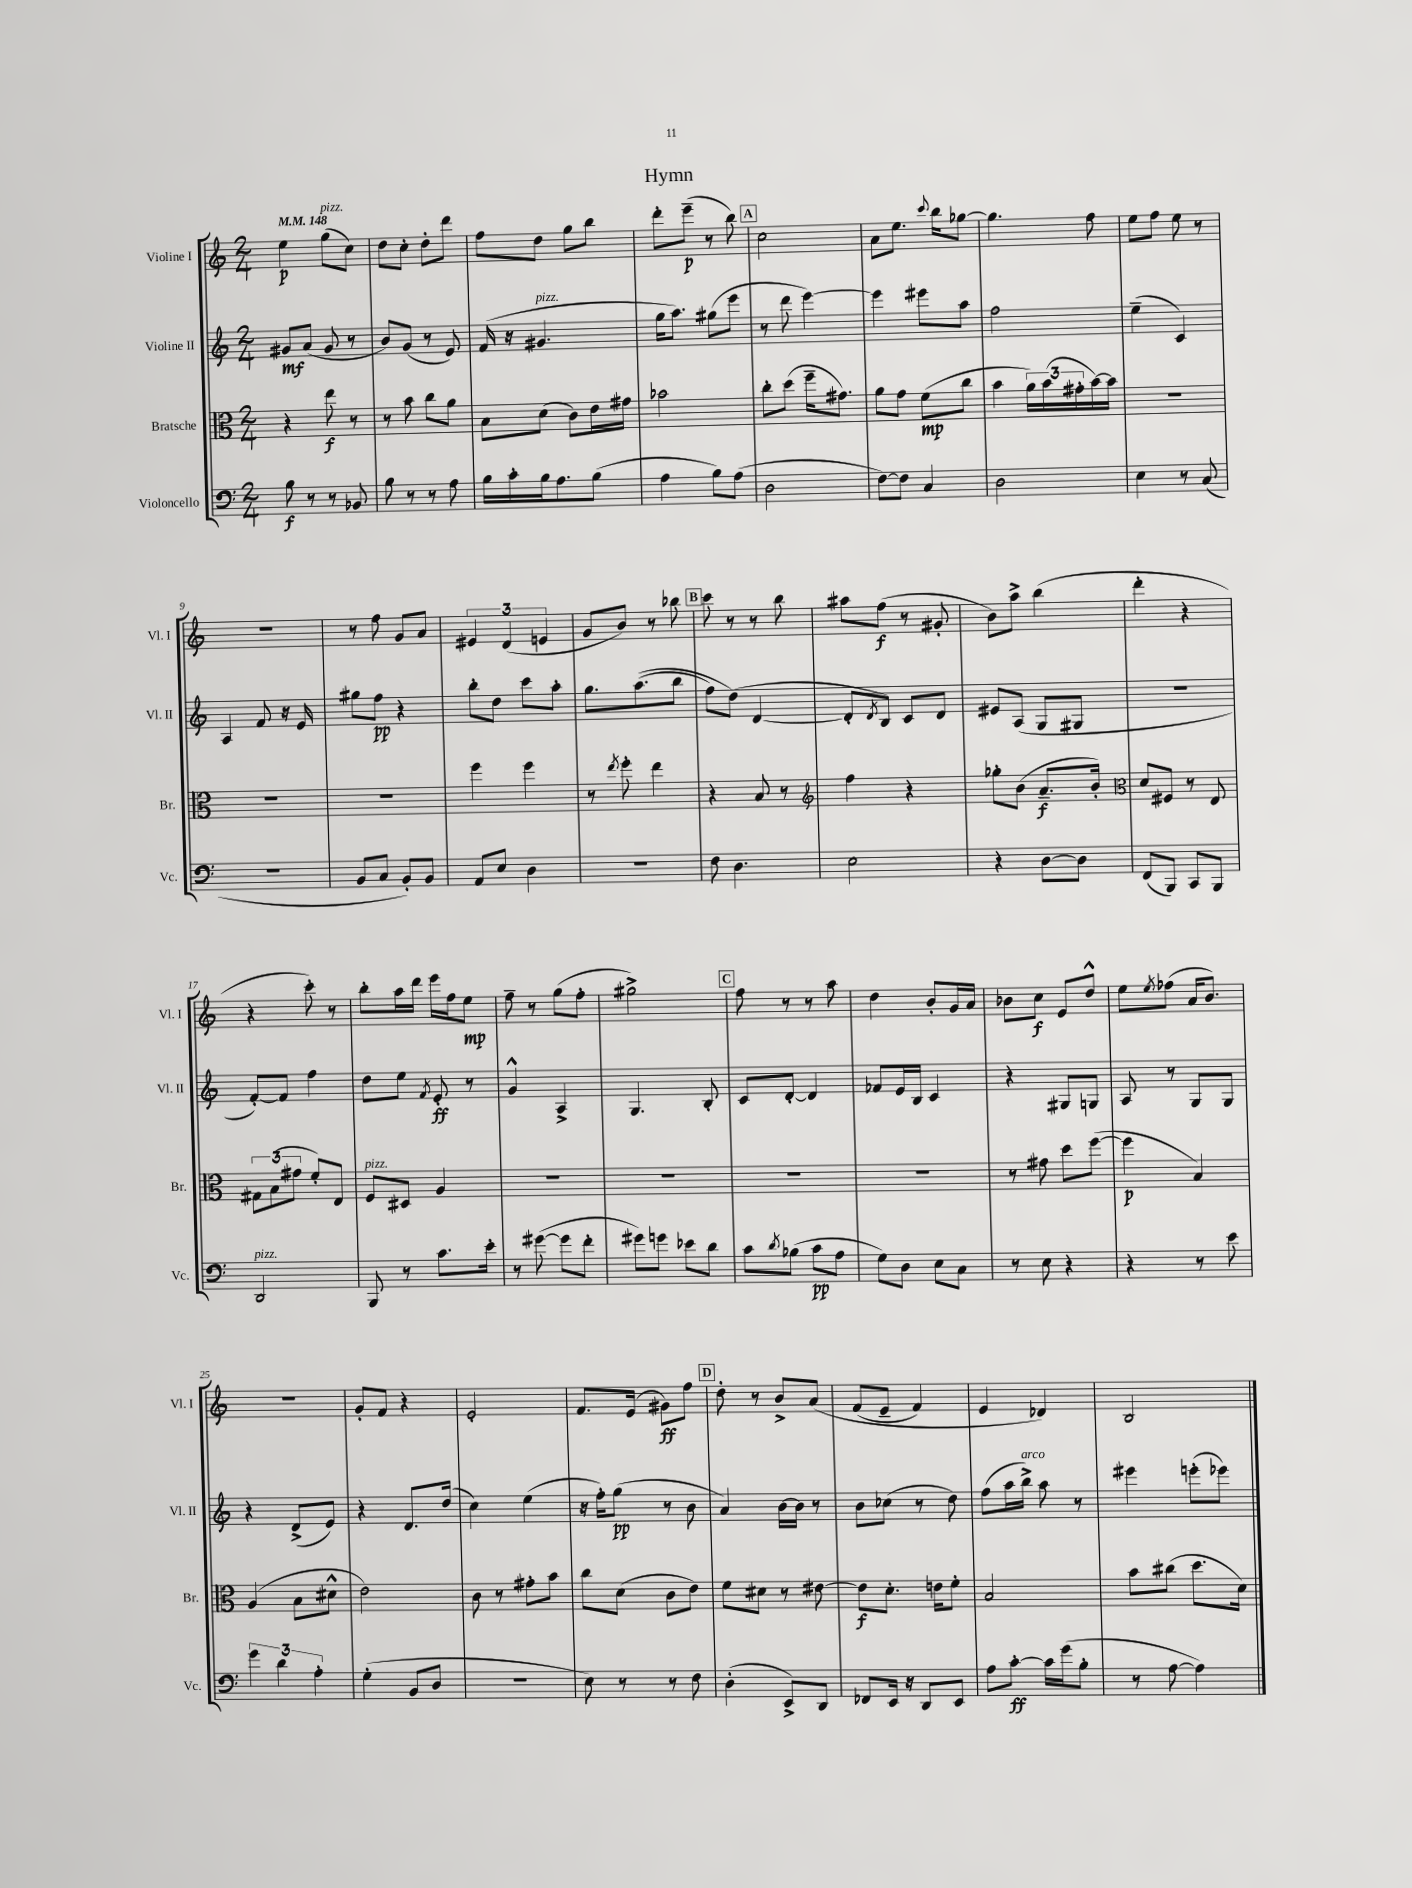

**kern	**kern	**kern	**kern
*staff4	*staff3	*staff2	*staff1
*clefF4	*clefC3	*clefG2	*clefG2
*k[]	*k[]	*k[]	*k[]
*M2/4	*M2/4	*M2/4	*M2/4
*MM148	*MM148	*MM148	*MM148
8B	4r	8g#	4ee
8r	.	(8a	.
8r	8ee	8g#	(8gg
8BB-	8r	8r	8cc)
=	=	=	=
8B	8r	8b)	8dd
8r	8b	(8g	8cc'
8r	8cc	8r	8dd'
8A	8a	8e)	8ddd
=	=	=	=
16B	8B	(16f	8ff
16c'	.	16r	.
16B	(8d	4.g#	8dd
8.A	.	.	.
.	8c)	.	8gg
(8B	16e	.	8bb
.	16g#	.	.
=	=	=	=
4A	2b-	16gg	8ddd'
.	.	8.aa)	.
.	.	.	(8eee~
8B)	.	(8gg#	8r
(8A	.	8eee	8bb)
=	=	=	=
2D	8cc'	8r	2cc
.	(8dd	8ddd	.
.	16ff~	[4eee)	.
.	8.g#)	.	.
=	=	=	=
[8F)	8a	4eee]	8a
8F]	8g	.	8.ee
4C	(8f	8eee#	.
.	.	.	8qqccc
.	.	.	16bb
.	8cc	8aa	[8gg-
=	=	=	=
2D	4b	2ff	4.gg-]
.	24a)	.	.
.	(24b	.	.
.	24g#'	.	.
.	[16b)	.	8ff
.	16b]	.	.
=	=	=	=
4E	2r	(4ee~	8ee
.	.	.	8ff
8r	.	4c)	8ee
(8C	.	.	8r
=	=	=	=
2r	2r	4A	2r
.	.	8f	.
.	.	16r	.
.	.	16e	.
=	=	=	=
8BB	2r	8gg#	8r
8C	.	8ff	8ff
8BB')	.	4r	8g
8BB	.	.	8a
=	=	=	=
8AA	4ff	8bb'	6e#
8E	.	8dd	.
.	.	.	(6d
4D	4ff	8ccc	.
.	.	.	6e
.	.	8aa'	.
=	=	=	=
2r	8r	8.gg	8g
.	8qee	.	.
.	8ff'	.	8b)
.	.	&((8.aa	.
.	4ee	.	8r
.	.	8bb	8bb-
=	=	=	=
8F	4r	8ff)	8ccc
4.D	.	(8dd&)	8r
.	8B	[4d	8r
.	8r	.	8bb
=	=	=	=
*	*clefG2	*	*
2E	4ff	8d']	8aa#
.	.	8qd	.
.	.	8B)	(8ff
.	4r	8c	8r
.	.	8d	8g#'
=	=	=	=
4r	8gg-'	8e#	8b)
.	(8b	(8A	8aa^
[8D	8.a~	8G	(4bb
8D]	.	8G#	.
.	16b')	.	.
=	=	=	=
*	*clefC3	*	*
(8FF	8d	2r	4ddd'
8BBB)	8F#	.	.
8CC	8r	.	4r
8BBB	8E	.	.
=	=	=	=
2DD	12G#	[8f')	4r
.	(12B	.	.
.	.	8f]	.
.	12g#	.	.
.	8f')	4ff	8ccc')
.	8E	.	8r
=	=	=	=
8BBB	8F	8dd	8bb'
8r	8D#	8ee	16aa
.	.	.	16ddd
.	.	8qf	.
8.c	4A	8e'	16eee
.	.	.	16ff
.	.	8r	8ee
16e'	.	.	.
=	=	=	=
8r	2r	4g^^	8ff~
([8g#	.	.	8r
8g#]	.	4A^	(8gg
8f'	.	.	8ff'
=	=	=	=
8g#)	2r	4.G	2gg#^)
8g	.	.	.
8e-	.	.	.
8d	.	8B'	.
=	=	=	=
8c	2r	8c	8ff
8qd	.	.	.
(8B-	.	[8d'	8r
8c	.	4d]	8r
8A	.	.	8aa
=	=	=	=
8G)	2r	8f-	4dd
8D	.	16e	.
.	.	16B	.
8E	.	4c	8b'
8C	.	.	16g
.	.	.	16a
=	=	=	=
8r	8r	4r	8b-
8E	8g#	.	8cc
4r	8dd	8G#	8e
.	([8ff	8G	8dd^^
=	=	=	=
4r	4ff]	8A	8ee
.	.	.	8qee
.	.	8r	(8ff-
8r	4B)	8G	16a
.	.	.	8.b)
8e	.	8G	.
=	=	=	=
6g	(4A	4r	2r
6d	.	.	.
.	8B	(8d^	.
6A'	.	.	.
.	8d#^^	8e)	.
=	=	=	=
(4G'	2e)	4r	8g'
.	.	.	8f
8BB	.	8.d	4r
8D	.	.	.
.	.	(16dd	.
=	=	=	=
2r	8c	4cc)	2e'
.	8r	.	.
.	8g#'	(4ee	.
.	8b	.	.
=	=	=	=
8E)	8cc	16r	8.f
.	.	16ff')	.
8r	(8d	(8gg	.
.	.	.	(16e
8r	8c	8r	8g#)
8F	8e)	8b	8ff
=	=	=	=
(4D'	8f	4a)	8dd'
.	8d#	.	8r
8EE^)	8r	[16b	8b^
.	.	16b]	.
8DD	[8e#	8r	&(8a
=	=	=	=
8FF-	8e#]	8b	(8f
16EE	8.d'	(8cc-	8e~
16r	.	.	.
8DD	.	8r	4f)
.	16e	.	.
8EE	8f'	8dd)	.
=	=	=	=
8A	2B	(8ff	4e
[8c'	.	16aa	.
.	.	16bb^)	.
16c]	.	8aa	4d-&)
(16g	.	.	.
8B'	.	8r	.
=	=	=	=
8r	8b	4eee#	2B
[8A	(8cc#	.	.
4A])	8.dd	(8eee'	.
.	.	8eee-)	.
.	16d)	.	.
==	==	==	==
*-	*-	*-	*-
